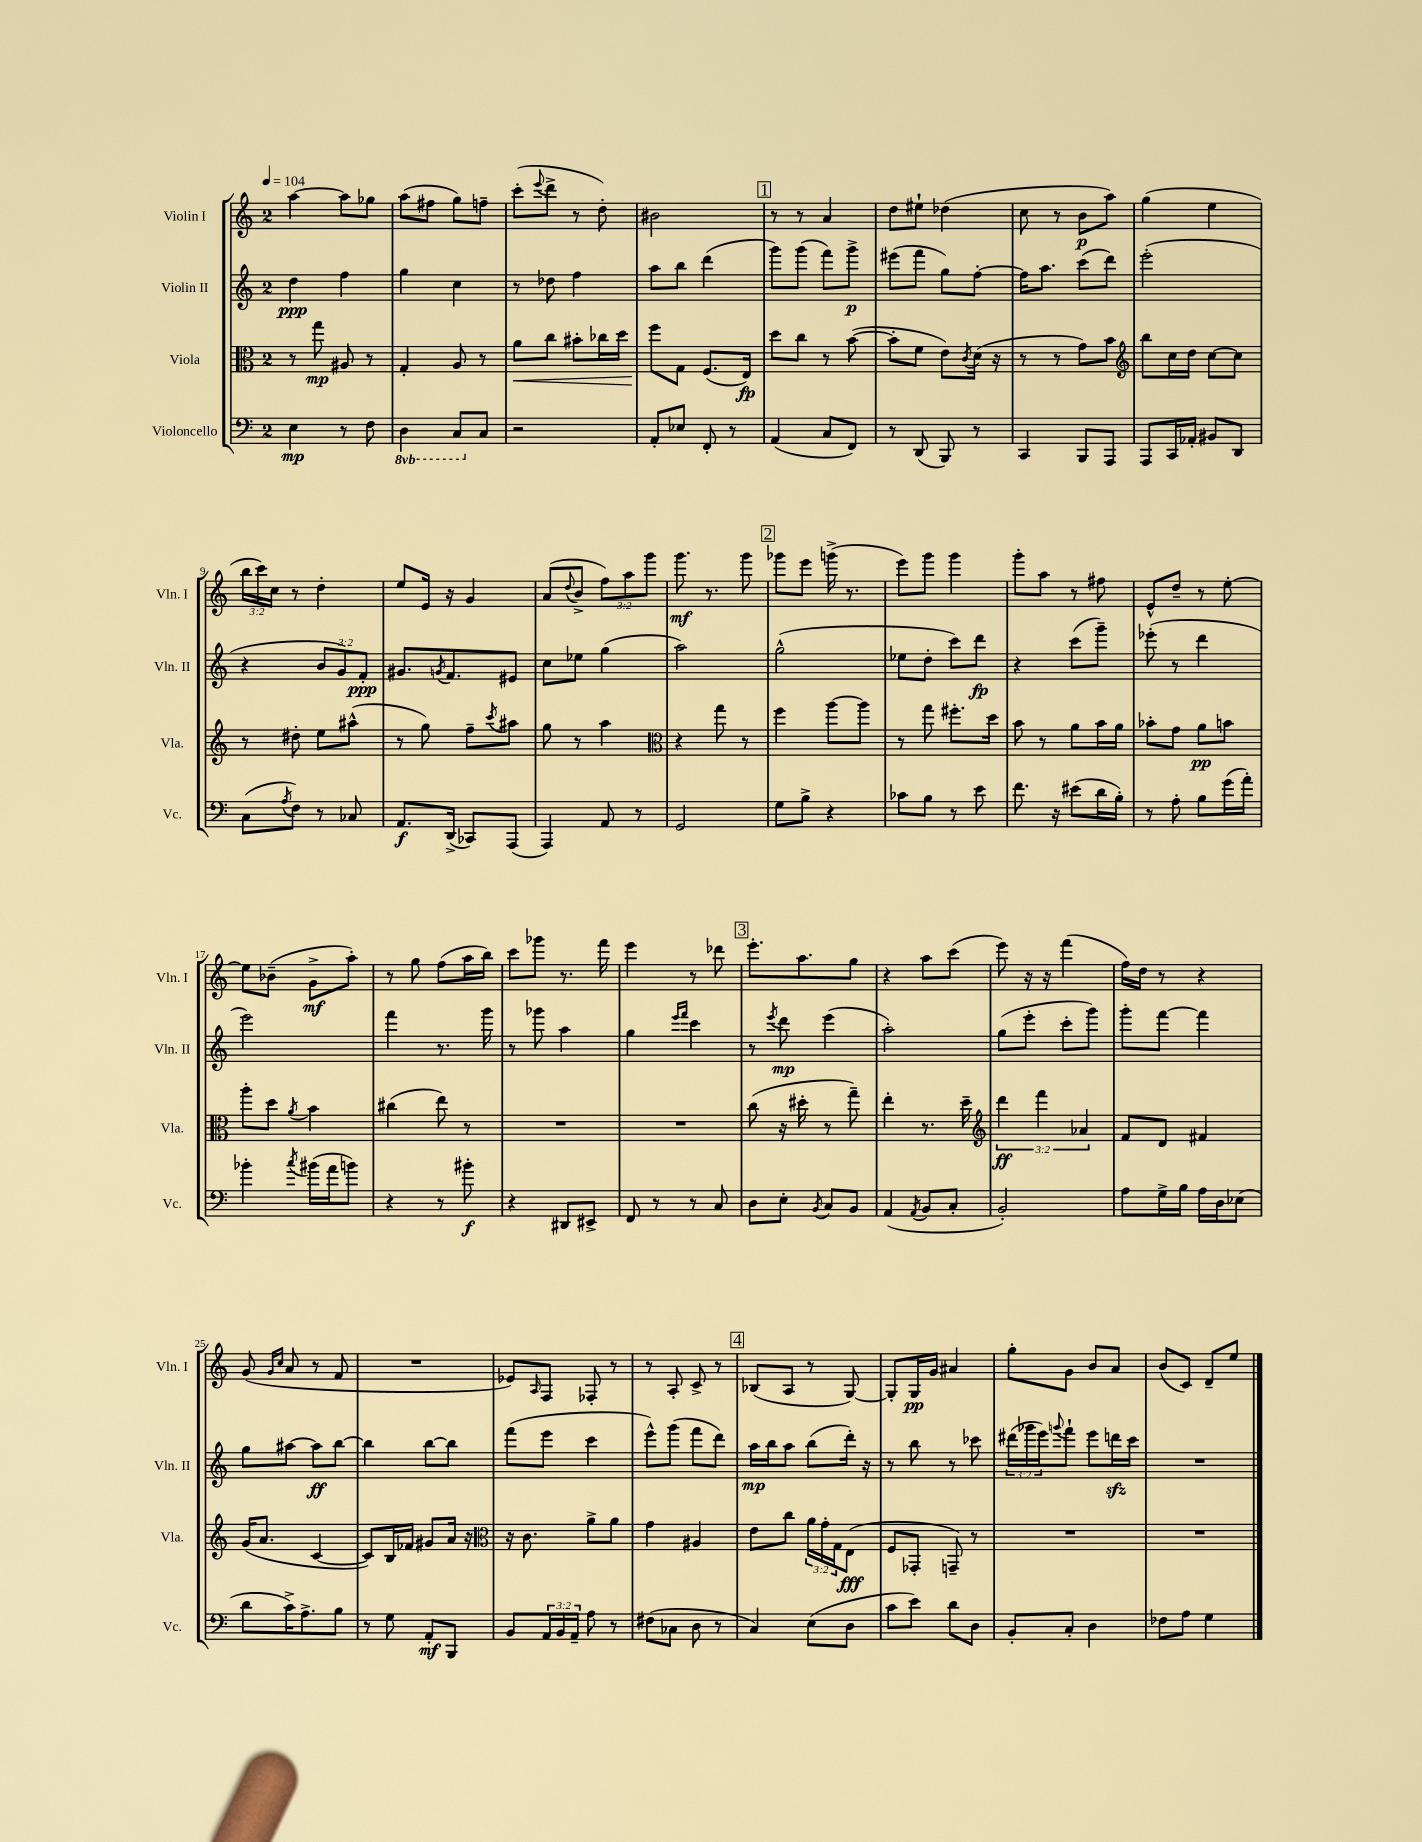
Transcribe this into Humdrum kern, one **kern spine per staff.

**kern	**kern	**kern	**kern
*staff4	*staff3	*staff2	*staff1
*clefF4	*clefC3	*clefG2	*clefG2
*k[]	*k[]	*k[]	*k[]
*M2/4	*M2/4	*M2/4	*M2/4
*MM104	*MM104	*MM104	*MM104
4E	8r	4dd	[4aa
.	8gg	.	.
8r	8A#	4ff	8aa]
8F	8r	.	8gg-
=	=	=	=
4DD	4G'	4gg	(8aa
.	.	.	8ff#
8CC	8A	4cc	8gg)
8C	8r	.	8ff~
=	=	=	=
2r	8a	8r	(8ccc'
.	.	.	8qqeee
.	8cc	8dd-	8ddd^
.	8b#'	4ff	8r
.	16cc-	.	8dd')
.	16dd	.	.
=	=	=	=
8AA'	8ff	8aa	2b#
8E-	8G	8bb	.
8FF'	(8.F	(4ddd	.
8r	.	.	.
.	16E)	.	.
=	=	=	=
(4AA	8dd	8ggg)	8r
.	8cc	(8ggg	8r
8C	8r	8fff)	4a
8FF)	([8b	8ggg^	.
=	=	=	=
8r	8b']	(8eee#	8dd
(8DD	8f	8fff	8ee#`
8BBB)	8e)	8gg)	(4dd-
.	8qc	.	.
8r	(16d	[8ff'	.
.	16r	.	.
=	=	=	=
4CC	8r	16ff]	8cc
.	.	8.aa	.
.	8r	.	8r
8BBB	8g)	(8ccc	8b
8AAA	8b	8ddd)	8aa)
=	=	=	=
*	*clefG2	*	*
8AAA	8bb	(2eee'	(4gg
16CC	16cc	.	.
16AA-'	16dd	.	.
8BB#	[8cc	.	4ee
8DD	8cc]	.	.
=	=	=	=
(8C	8r	4r	24bb
.	.	.	24ccc)
.	.	.	24cc
8qA	.	.	.
8F)	8dd#'	.	8r
8r	8ee	12b	4dd'
.	.	12g)	.
8C-	(8aa#^^	.	.
.	.	12f'	.
=	=	=	=
8.AA	8r	8.g#	8ee
.	8gg)	.	16e
.	.	8qg	.
(16DD^	.	8.f	16r
8CC-)	8ff~	.	4g
.	8qccc	.	.
(8AAA	8aa#	8e#	.
=	=	=	=
4AAA)	8gg	8cc	(8a
.	.	.	8qqdd
.	8r	8ee-	8b^
8AA	4aa	(4gg	12ff)
.	.	.	12aa
8r	.	.	.
.	.	.	12ggg
=	=	=	=
*	*clefC3	*	*
2GG	4r	2aa)	8.ggg
.	.	.	8.r
.	8gg	.	.
.	8r	.	8ggg
=	=	=	=
8G	4ff	(2gg^^	8ggg-
8B^	.	.	8eee
4r	[8aa	.	(16ggg^
.	.	.	8.r
.	8aa]	.	.
=	=	=	=
8c-	8r	8ee-	8eee)
8B	8gg	8dd'	8ggg
8r	8.ff#'	8ccc)	4ggg
8e	.	8ddd	.
.	16dd	.	.
=	=	=	=
8.f	8b	4r	8ggg'
.	8r	.	8aa
16r	.	.	.
(8e#	8a	(8ccc	8r
16d	16b	8ggg~)	8ff#
16B')	16a	.	.
=	=	=	=
8r	8b-'	(8eee-'	8e^^
8A'	8g	8r	8dd~
8B	8a	4ddd	8r
(16g	8b	.	[8ee'
16a')	.	.	.
=	=	=	=
4b-'	8aa'	2eee)	8ee]
.	8dd	.	(8b-~
8qcc	8qa	.	.
(16b#	4b	.	8g^
16a	.	.	.
8b)	.	.	8aa')
=	=	=	=
4r	(4cc#	4fff	8r
.	.	.	8gg
8r	8ee)	8.r	(8ff
8b#'	8r	.	16aa
.	.	16ggg	16bb)
=	=	=	=
4r	2r	8r	8ccc
.	.	8ggg-	8ggg-
8DD#	.	4aa	8.r
8EE#^	.	.	.
.	.	.	16fff
=	=	=	=
8FF	2r	4gg	4eee
8r	.	.	.
.	.	16qqeee	.
.	.	16qqfff	.
8r	.	4ccc	8r
8C	.	.	8ddd-
=	=	=	=
8D	(8cc	8r	8.eee'
.	.	8qeee	.
8E'	16r	8ddd	.
.	16dd#'	.	8.aa
8qBB	.	.	.
8C	8r	(4eee	.
8BB	8gg~)	.	8gg
=	=	=	=
(4AA	4ee'	2aa')	4r
8qAA	.	.	.
8BB	8.r	.	8aa
8C'	.	.	(8ccc
.	16dd~	.	.
=	=	=	=
*	*clefG2	*	*
2BB')	6ddd	(8gg	8eee)
.	.	8eee'	16r
.	6fff	.	.
.	.	.	16r
.	.	8ccc'	(4fff
.	6a-	.	.
.	.	8ggg)	.
=	=	=	=
8A	8f	8ggg'	16ff)
.	.	.	16dd
16G^	8d	[8fff	8r
16B	.	.	.
16A	4f#	4fff]	4r
16D	.	.	.
(8E-	.	.	.
=	=	=	=
8d	(16g	8gg	(8g
.	8.a	.	.
.	.	.	16qqg
.	.	.	16qqcc
16c^)	.	[8aa#	8a
8.A^	.	.	.
.	[4c	8aa#]	8r
8B	.	[8bb	8f
=	=	=	=
8r	8c])	4bb]	2r
8G	16B	.	.
.	16f-	.	.
8AA'	8g#	[8bb	.
8BBB	16a	8bb]	.
.	16r	.	.
=	=	=	=
*	*clefC3	*	*
8BB	16r	(8fff	8e-)
.	8.c	.	.
.	.	.	16qqA
24AA	.	8eee	8F
24BB	.	.	.
24AA~	.	.	.
8A	8a^	4ccc	8F-'
8r	8a	.	8r
=	=	=	=
(8F#	4g	8eee^^)	8r
8C-	.	(8ggg	8A'
8D	4A#	8fff	8c^
8r	.	8ddd)	8r
=	=	=	=
4C)	8e	16aa	(8B-
.	.	16bb	.
.	8cc	8aa	8A
(8E	24a	(8bb	8r
.	24g'	.	.
.	24G	.	.
8D	(8E	16ddd')	[8G)
.	.	16r	.
=	=	=	=
8c	8F	8r	8G']
8e)	8GG-'	8bb	16G
.	.	.	16g
8d	8GG~)	8r	4a#
8D	8r	8ccc-	.
=	=	=	=
8BB'	2r	(24ddd#	8gg'
.	.	24ggg-	.
.	.	24eee)	.
.	.	8qqggg	.
8C'	.	8fff`	8g
4D	.	8eee	8b
.	.	16ddd	8a
.	.	16ccc	.
=	=	=	=
8F-	2r	2r	(8b
8A	.	.	8c)
4G	.	.	8d~
.	.	.	8ee
==	==	==	==
*-	*-	*-	*-
